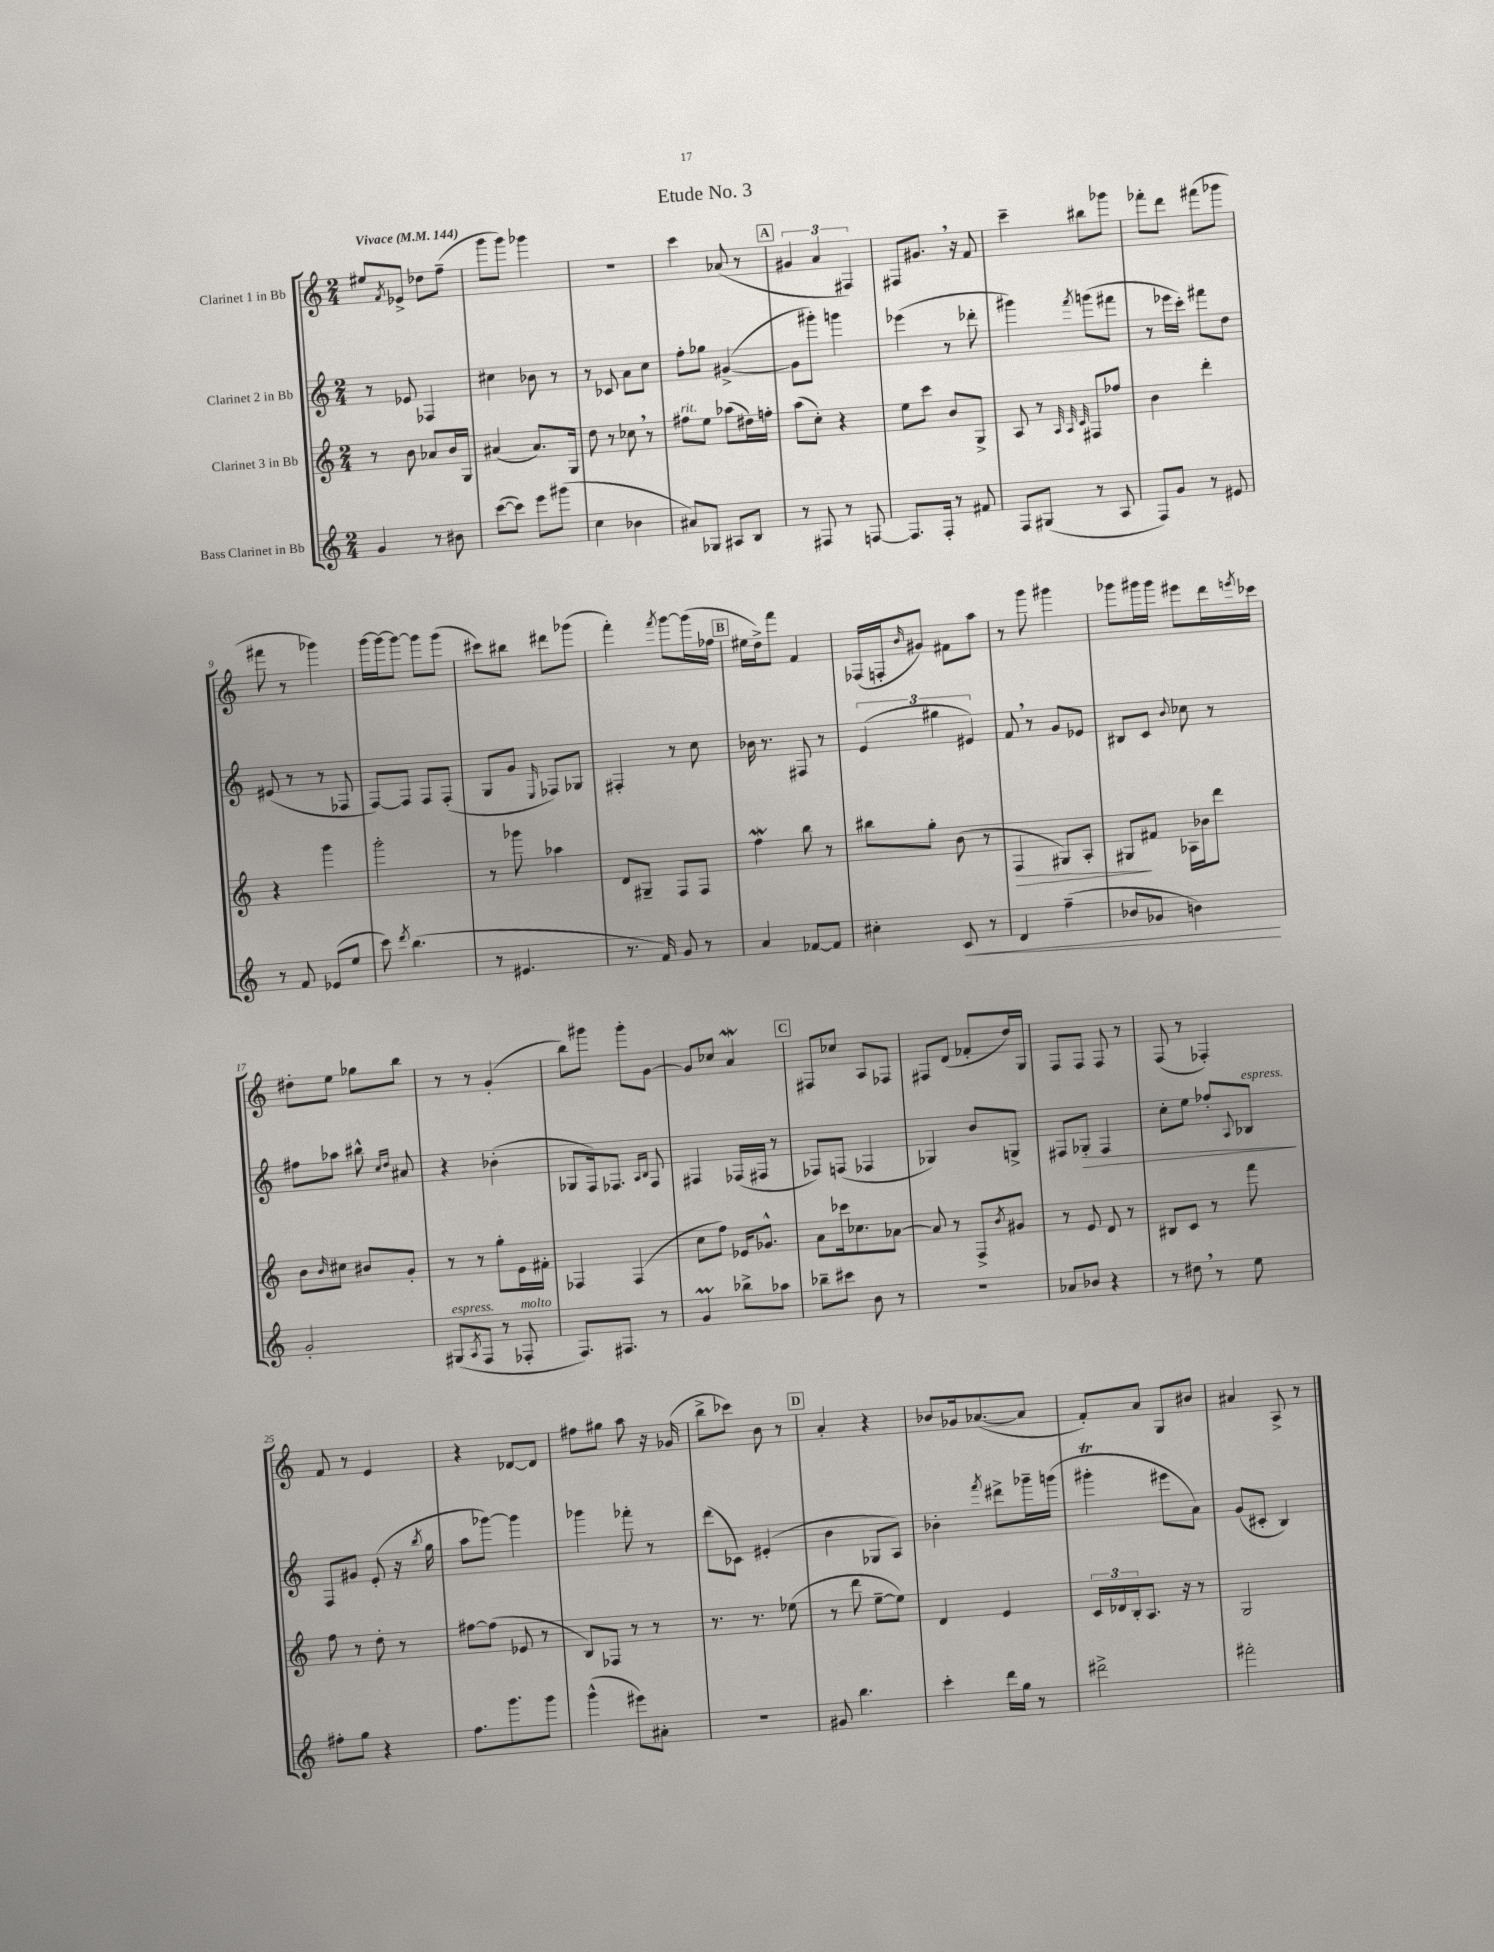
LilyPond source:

\header { title = "Etude No. 3" }
<<
\new StaffGroup <<
\new Staff = "s0" \with { instrumentName = "Clarinet 1 in Bb" } {
    \clef treble \key c \major \numericTimeSignature \time 2/4 \tempo "Vivace" 4 = 144
    eis''8 \acciaccatura { f'8 } ees'8-> des''8 f''8--( |
    g'''8 g'''8) ges'''4 |
    R2 |
    c'''4 aes'8( r8 |
    \mark \markup { \box "A" } \tuplet 3/2 { gis'4 a'4 fis4) } |
    fis8 gis'8. \breathe r16 f'8 |
    c'''4-- bis''8 ges'''8 |
    fes'''8-. d'''8 fis'''8( ges'''8 |
    fis'''8 r8 ges'''4) |
    g'''16~ g'''16~ g'''8~ g'''8 g'''8( |
    cis'''8) bis''8 dis'''8 ges'''8( |
    f'''4-.) \acciaccatura { f'''8 } g'''8~ g'''16( fes''16 |
    \mark \markup { \box "B" } eis''16 d''16->) f'''8 f'4 |
    fes16( f16-. \grace { b'16 } gis'8) fis'8 a''8 |
    r8 g'''8 gis'''4 |
    ges'''8 gis'''16 gis'''16 eis'''8 d'''16 \acciaccatura { e'''8 } ces'''16 |
    dis''8-. e''8 ges''8 b''8 |
    r8 r8 g'4-.( |
    b''8) gis'''8 gis'''8-. g'8~ |
    g'8 ces''8 a'4\mordent |
    \mark \markup { \box "C" } fis8 ces''8 a8 fes8 |
    fis8 d'8( fes'8-. d''16) g16 |
    f8 f8 f8 r8 |
    f8( r8 fes4-.) |
    f'8 r8 e'4 |
    r4 des'8~ des'8 |
    fis''8 gis''8 a''8 r16 ges'16( |
    b''8-> ces'''8) b'8 r8 |
    \mark \markup { \box "D" } a'4-. r4 |
    bes'8 ges'16 aes'8.~( aes'8 |
    f'8-.) a'8 g8 bis'8 |
    ais'4 a8-> r8 \bar "|." |
}
\new Staff = "s1" \with { instrumentName = "Clarinet 2 in Bb" } {
    \clef treble \key c \major \numericTimeSignature \time 2/4
    r8 ees'8 fes4 |
    cis''4 bes'8 r8 |
    r8 ces'8 a'8 c''8 |
    f''8-. ges''8 gis'4~->( |
    \mark \markup { \box "A" } gis'8 gis'''8-.) g'''4 |
    ees'''4( r8 des'''8-. |
    gis'''4) \acciaccatura { f'''8 } g'''8( fis'''8 |
    r8 ees'''16 c'''16-.) fis'''8 d''8 |
    eis'8( r8 r8 fes8 |
    f8~) f8 f8 f8-.( |
    g8 g'8 \grace { e16 } fes8) ges8 |
    fis4-. r8 c''8 |
    \mark \markup { \box "B" } bes'16 r8. fis8 r8 |
    \tuplet 3/2 { e'4( gis''4 eis'4) } |
    f'8 \breathe r8 g'8 ees'8 |
    bis8 c'8 \appoggiatura { b'8 } ces''8 r8 |
    fis''8 aes''8 bis''8-^ \grace { c''16 d''16 } ais'8 |
    r4 bes'4-.( |
    ges8 f16) fes8. \grace { a16 b16 } fes8 |
    fis4 fes16( fis16 r8 |
    \mark \markup { \box "C" } fes8) f8( fes4 |
    ges4) b'8 g8-> |
    fis8 ges8-.\> fis4 |
    c''8-. e''8 fes''8-. \appoggiatura { a8 } bes8\!^\markup { \italic "espress." } |
    f8 gis'8 e'8-.( r16 \acciaccatura { b''8 } g''16 |
    a''8 ges'''8~) ges'''4 |
    ges'''4 fes'''8-. r8 |
    d'''8( ces'8) eis'4-.( |
    \mark \markup { \box "D" } b'4 ges8 a8) |
    bes'4-. \acciaccatura { f'''8 } dis'''8-> ges'''16-- g'''16( |
    gis'''4-.\trill eis'''8 a'8) |
    g'8( cis'8-. b4) \bar "|." |
}
\new Staff = "s2" \with { instrumentName = "Clarinet 3 in Bb" } {
    \clef treble \key c \major \numericTimeSignature \time 2/4
    r8 b'8 aes'8 b'16 g16 |
    ais'4( ais'8.) g16 |
    d''8 r8 ces''8 \breathe r8 |
    fis''8^\markup { \italic "rit." } e''8 aes''8( dis''16) f''16-. |
    \mark \markup { \box "A" } a''8( c''8-.) r4 |
    e''8 c'''8 b'8 g8-> |
    a8 r8 \grace { a32 a32 c'32 } fis8 fes''8 |
    b'4 d'''4-. |
    r4 g'''4 |
    g'''2-. |
    r8 ges'''8 aes''4 |
    d'8 gis8-- f8 f8 |
    \mark \markup { \box "B" } f''4\mordent b''8 r8 |
    bis''8 g''8-. b'8( r8 |
    f4\> gis8) a8-. |
    gis8\! fis'8 aes16 bes'16 d'''8 |
    b'8 \grace { b'16 } cis''8 bis'8 g'8-. |
    r8 r8 g''8-. e'16 fis'16-. |
    fes4 fes4( |
    c''8 f''8) ees'16 ges'8.-^ |
    \mark \markup { \box "C" } a'8 ces'''16 ces''8. aes'8~ |
    aes'8 r8 f8-> \acciaccatura { b'8 } gis'8 |
    r8 e'8 d'8 r8 |
    bis8 c'8 r8 f'''8 |
    f''8 r8 d''8-. r8 |
    fis''8~ fis''8( ees'8 r8 |
    b8) fes8 r8 r8 |
    r8. r8. ees''8( |
    \mark \markup { \box "D" } r8 d'''8 e''8~-- e''8) |
    d'4 e'4 |
    \tuplet 3/2 { c'16 des'16 b16-. } a8. r16 r8 |
    g2 \bar "|." |
}
\new Staff = "s3" \with { instrumentName = "Bass Clarinet in Bb" } {
    \clef treble \key c \major \numericTimeSignature \time 2/4
    g'4 r8 bis'8 |
    c'''8~( c'''8) e'''8 gis'''8( |
    c''4 bes'4 |
    ais'8) ges8 ais8 b8 |
    \mark \markup { \box "A" } r8 fis8 r8 f8~ |
    f8. f16-. r8 fis'8 |
    f8 gis8( r8 a8 |
    f8) g'8 r8 eis'8 |
    r8 f'8 ees'8( e''8 |
    c'''8) \acciaccatura { d'''8 } b''4.( |
    r8 eis'4. |
    r8. f'16) g'8 r8 |
    \mark \markup { \box "B" } a'4 fes'8~ fes'8 |
    cis''4-. c'8\< r8 |
    d'4 f''4--( |
    bes'8 ges'8 b'4\!) |
    g'2-. |
    gis8^\markup { \italic "espress." }( \acciaccatura { a8 } f8 r8 fes8-.^\markup { \italic "molto" } |
    f8.) fis8. r8 |
    g'4\prall bes''8-> aes''8 |
    \mark \markup { \box "C" } bes''8-- cis'''8 b'8 r8 |
    r2 |
    aes'8 bes'8 r4 |
    r8 dis''8 \breathe r8 e''8 |
    fis''8-. g''8 r4 |
    f''8. g'''8. g'''8 |
    g'''4-^( eis'''8) ais'8-. |
    r2 |
    \mark \markup { \box "D" } gis'8 b''4. |
    c'''4-. d'''16 g''16 r8 |
    dis'''2-> |
    fis'''2-. \bar "|." |
}
>>
>>
